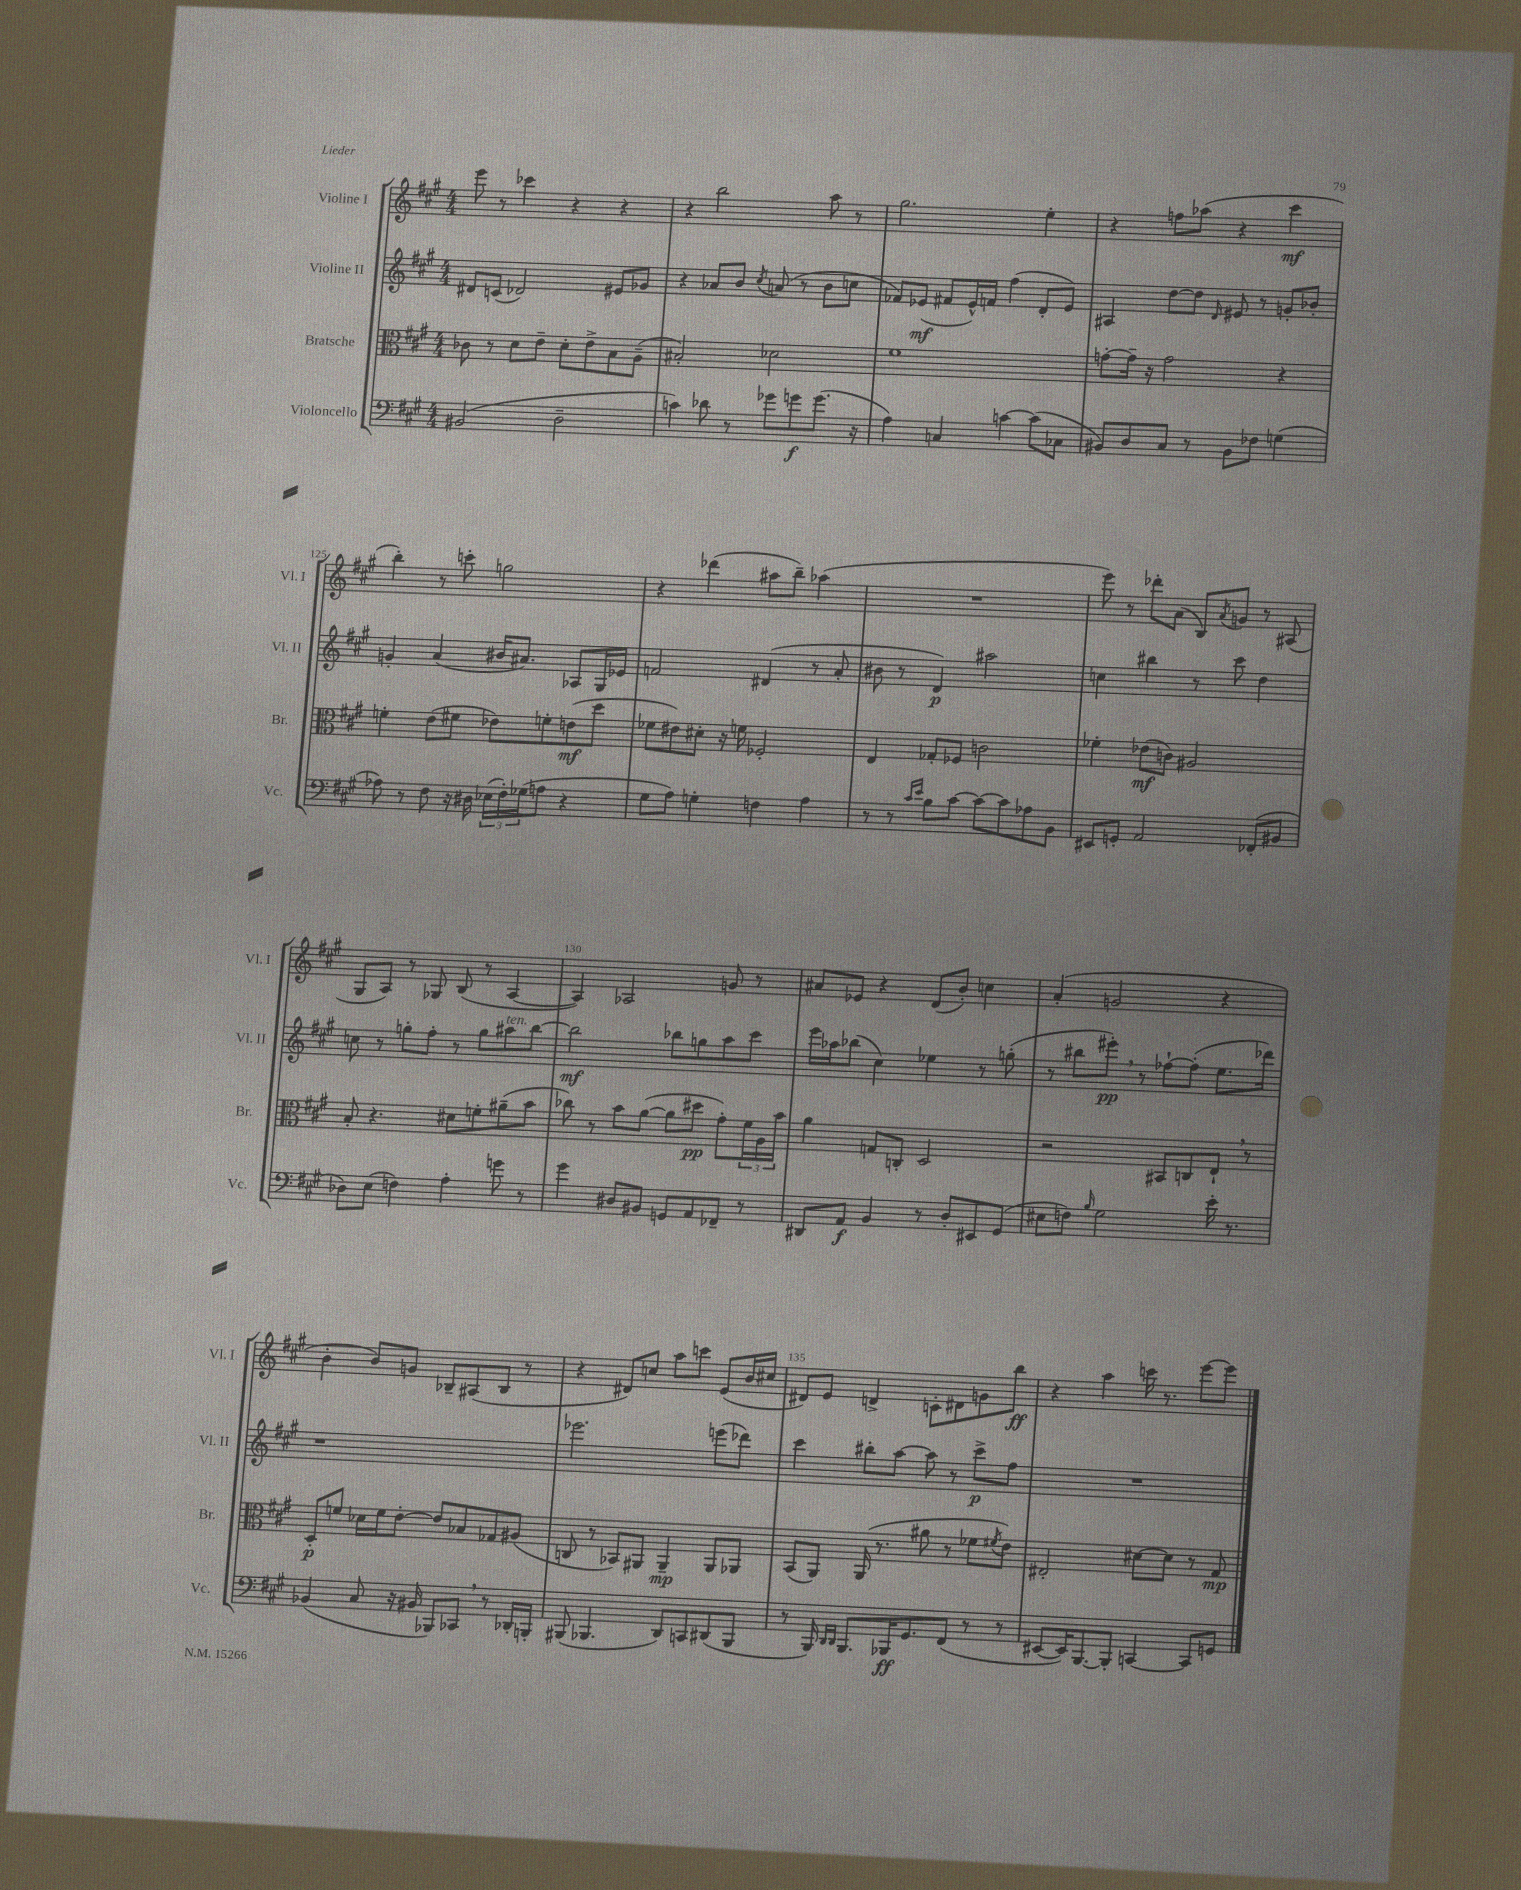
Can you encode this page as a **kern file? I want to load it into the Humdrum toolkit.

**kern	**kern	**kern	**kern
*staff4	*staff3	*staff2	*staff1
*clefF4	*clefC3	*clefG2	*clefG2
*k[f#c#g#]	*k[f#c#g#]	*k[f#c#g#]	*k[f#c#g#]
*M4/4	*M4/4	*M4/4	*M4/4
(2BB#	8c-	8d#	8eee
.	8r	(8c	8r
.	8d	2d-)	4ccc-
.	8e~	.	.
2D~	8d'	.	4r
.	8e^	.	.
.	8B	8e#	4r
.	(8A~	8g-	.
=	=	=	=
4c)	2B#')	4r	4r
8d-	.	8a-	2bb
8r	.	8b	.
.	.	8qcc#	.
8g-	2d-	(8a	.
8g	.	8r	.
(8.g	.	8b	8aa
.	.	8cc	8r
16r	.	.	.
=	=	=	=
4A)	1f#	8f-)	2.gg#
.	.	(8e-	.
4C	.	8f#	.
.	.	16e-^^)	.
.	.	16f	.
[4c	.	(4ff#	.
(8c]	.	8d'	4ee'
8C-	.	8e-)	.
=	=	=	=
8BB#)	[8g'	4A#	4r
8D	16g~]	.	.
.	16r	.	.
8C#	2g	[8dd	8ff
8r	.	8dd]	(8aa-
.	.	16qqd	.
8BB#	.	8e#	4r
8F-	.	8r	.
(4G	4r	8g'	4ccc#
.	.	8b-'	.
=	=	=	=
8A-)	4f'	4g'	4bb')
8r	.	.	.
8F#	(8e	(4a	8r
16r	8f#	.	8ccc'
16D#	.	.	.
(24E-	8e-)	16b#	2gg
24F#')	.	.	.
.	.	8.a#)	.
(24G-	.	.	.
8A	8f'	.	.
4r	(8e	8A-	.
.	8dd	16G#	.
.	.	16e-	.
=	=	=	=
8G#	8f-	2f	4r
8A)	8e#)	.	.
4G'	8d#'	.	(4ddd-
.	16r	.	.
.	16f	.	.
4F	2F-'	(4d#	8aa#
.	.	.	8bb~)
4A	.	8r	(4aa-
.	.	8a'	.
=	=	=	=
8r	4E	8b#	1r
8r	.	8r	.
16qqc#	.	.	.
16qqe	.	.	.
8B	8G-'	4d)	.
[8c#	8F-	.	.
8c#_	2c	2aa#	.
8c#]	.	.	.
8A-	.	.	.
8BB	.	.	.
=	=	=	=
8EE#	4f-'	4cc	8eee)
8GG'	.	.	8r
2AA	(8e-	4bb#	8ddd-'
.	8c)	.	(8a
.	2A#	8r	8B)
.	.	.	8qa
.	.	8ccc#	8g
(8FF-'	.	4dd	8r
8BB#	.	.	(8A#
=	=	=	=
8D-)	8B'	8cc	8G#
(8E	4.r	8r	8A)
4F)	.	8gg'	8r
.	.	8ff#'	8G-
4A'	8d#	8r	(8B
.	8f'	8gg	8r
8g	(8a#~	8aa#	[4A
8r	8b	[8bb	.
=	=	=	=
4g#	8cc-)	2bb]	4A])
.	8r	.	.
8D#	8b	.	2A-
8BB#	([8a	.	.
8GG	8a]	8bb-	.
8AA	8dd#	8gg	.
8FF-~	8g#')	8aa	8g
8r	24f#	8ccc#	8r
.	24A	.	.
.	24b	.	.
=	=	=	=
8DD#	4a	16eee	8a#
.	.	16aa-	.
8AA	.	(8bb-	8e-
4BB	8G	4cc#)	4r
.	8C'	.	.
8r	2D	4ee-	(8d
8D'	.	.	8b')
8EE#	.	8r	4cc
(8GG#	.	(8gg'	.
=	=	=	=
8E#	2r	8r	(4a'
8F)	.	8bb#	.
16qqB	.	.	.
2G#	.	8eee#')	2g
.	.	8r	.
.	8BB#	[8ff-`	.
.	8C	(8ff-']	.
16e'	8E`	8.ee	4r
8.r	.	.	.
.	8r	.	.
.	.	16ddd-)	.
=	=	=	=
(4BB-	8D'	1r	4b'
.	8f	.	.
8C#	16d-	.	8b)
.	16f	.	.
16r	[8e'	.	8g
16BB#	.	.	.
8BBB-)	8e]	.	8B-~
8CC-	8B-	.	(8A#
8r	8G-	.	8B-
16DD-'	(8A#	.	8r
16BBB'	.	.	.
=	=	=	=
(8BBB#	8C	2.eee-	4r
4.BBB-	8r	.	.
.	8BB-)	.	8d#)
.	8AA#	.	8cc
8DD)	4AA#~	.	8aa
8CC	.	.	8ccc
(8DD#	8AA#	(8eee	(8e
8BBB-	8AA-	8ddd-)	16b
.	.	.	16cc#
=	=	=	=
8r	(8BB	4ccc#	8d#)
16BBB)	8AA)	.	8e
16qqDD	.	.	.
16qqDD	.	.	.
8.BBB	.	.	.
.	(16AA	8bb#'	4d^
.	8.r	.	.
16BBB-	.	[8aa	.
8.GG#	.	.	.
.	8a#	8aa]	8c'
(8FF#	8r	8r	8d#
8r	8f-	8ccc#^	8g
.	8qf#	.	.
8r	8e)	8ff#	8bb
=	=	=	=
[8EE#	2E#'	1r	4r
16EE#])	.	.	.
[8.BBB	.	.	.
.	.	.	4aa
8BBB']	.	.	.
[4CC	[8d#	.	16ccc
.	.	.	8.r
.	8d#]	.	.
8CC]	8r	.	[8eee
8GG	8G#	.	8eee]
==	==	==	==
*-	*-	*-	*-
